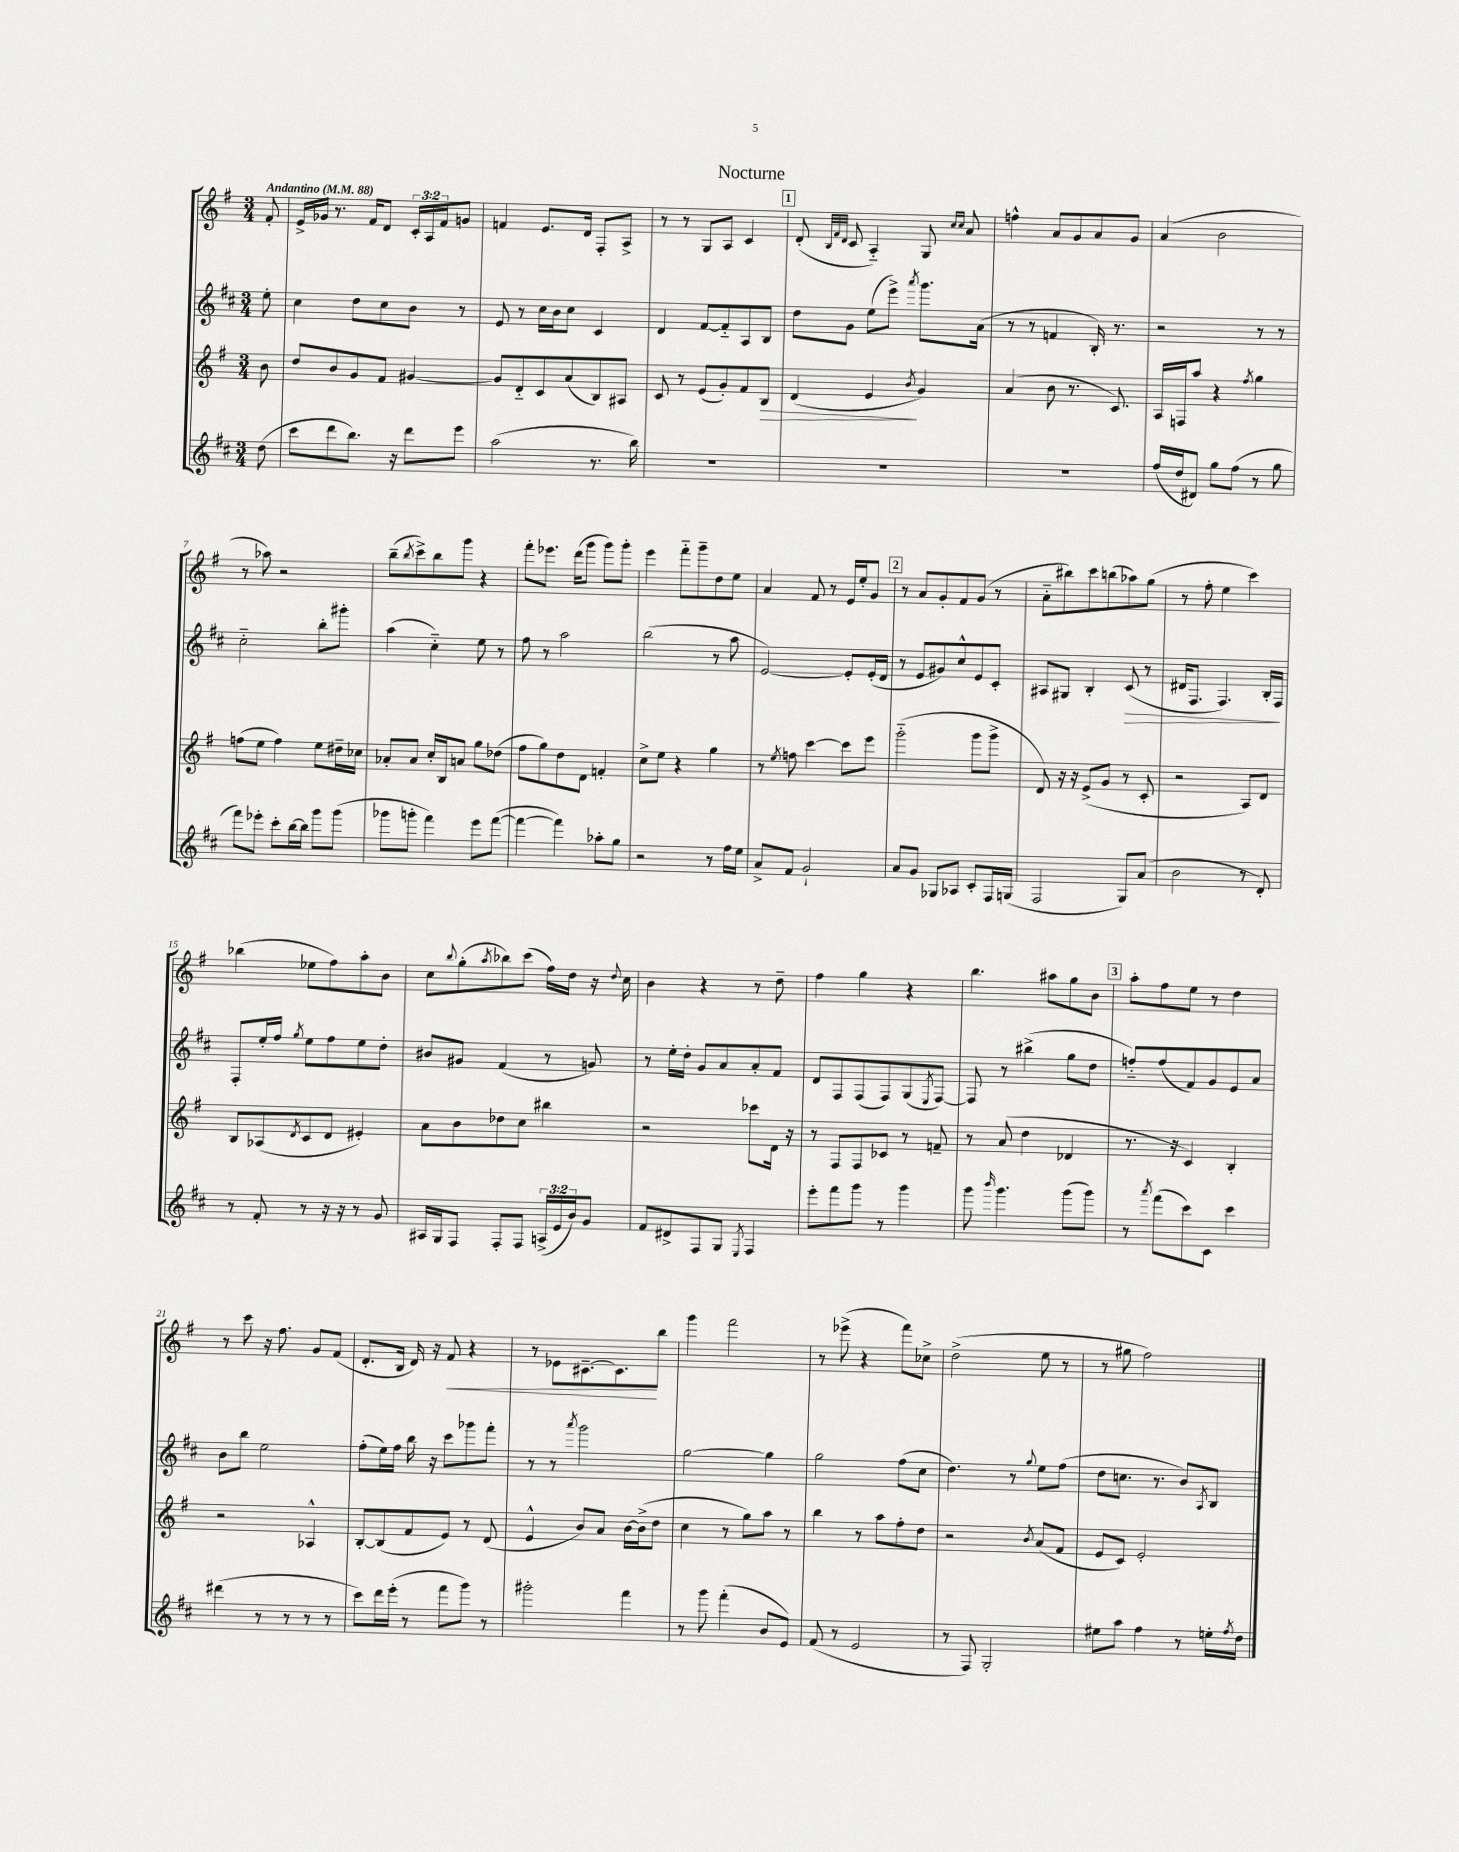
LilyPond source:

\header { title = "Nocturne" }
<<
\new StaffGroup <<
\new Staff = "s0" {
    \clef treble \key g \major \numericTimeSignature \time 3/4 \override Staff.TupletNumber.text = #tuplet-number::calc-fraction-text \partial 8 \tempo "Andantino" 4 = 88
    fis'8-. |
    e'16-> ges'16 r8. fis'16 d'8 \tuplet 3/2 { c'16-. a16 fis'16 } g'8 |
    f'4 e'8. d'16 fis8-. a8-> |
    r8 r8 g8 a8 c'4 |
    \mark \markup { \box "1" } d'8-.( \grace { b32 fis'32 d'32 } c'8 a4-_) g8 \grace { c''16 c''16 } a'8 |
    f''4-^ a'8 g'8 a'8 g'8 |
    a'4( b'2 |
    r8 aes''8) r2 |
    b''8--( \acciaccatura { b''8 } c'''8->) b''8 g'''8 r4 |
    fis'''8-. ees'''8. d'''16( g'''8 g'''8) g'''8-. |
    e'''4 fis'''8-_ g'''8-- d''8 e''8 |
    a'4 fis'8 r8 e'16 e''16-. g'8 |
    \mark \markup { \box "2" } r8 a'8 g'8-. fis'8 g'8( r8 |
    a'8-_ bis''8) c'''8 b''8( aes''8) g''8( |
    r8 fis''8-. e''4 c'''4) |
    bes''4( ees''8 fis''8) a''8-. b'8 |
    c''8 \appoggiatura { b''8 } g''8-.( \acciaccatura { a''8 } bes''8) c'''8( fis''16) d''16 r16 \appoggiatura { d''8 } c''16 |
    b'4 r4 r8 d''8-- |
    fis''4 g''4 r4 |
    b''4. ais''8 g''8 b'8 |
    \mark \markup { \box "3" } a''8-. fis''8 e''8 r8 d''4 |
    r8 c'''8 r16 fis''8. g'8 fis'8( |
    d'8.-. b16 d'16) r16 fis'8\< r4 |
    r8 ees'8 cis'8.~-- cis'8.\! b''8 |
    g'''4 fis'''2 |
    r8 ees'''8->( r4 fis'''8) ces''8-> |
    d''2->( e''8 r8 |
    r8 gis''8 fis''2) \bar "|." |
}
\new Staff = "s1" {
    \clef treble \key d \major \numericTimeSignature \time 3/4 \partial 8
    e''8-. |
    cis''4 d''8 cis''8 b'8 r8 |
    e'8 r8 cis''16 b'16 cis''8 cis'4 |
    d'4 fis'8~ fis'8-_ a8 b8 |
    \mark \markup { \box "1" } d''8 g'8 e''8( e'''8->) \acciaccatura { a'''8 } g'''8. a'16( |
    r8 r8 f'4 b16-.) r8. |
    r2 r8 r8 |
    cis''2-_ b''8-. gis'''8-. |
    a''4( cis''4-_) e''8 r8 |
    fis''8 r8 a''2 |
    b''2( r8 a''8 |
    e'2~) e'8-. e'16-.( d'16 |
    \mark \markup { \box "2" } r8 e'8 gis'8) cis''8-^ e'8 cis'8-. |
    ais8 gis8 b4-. cis'8\>( r8 |
    dis'16 fis8. fis4.) b16-. fis16\! |
    fis8-. e''16-. fis''16 \acciaccatura { g''8 } e''8 fis''8 e''8 d''8-. |
    bis'8 gis'8 fis'4( r8 g'8) |
    r8 e''16-. d''16-. g'8 a'8 a'8-. fis'8 |
    d'8 fis8 fis8( fis8) g8( \acciaccatura { e8 } fis8~) |
    fis8 r8 bis''4->( g''8 d''8 |
    \mark \markup { \box "3" } f''8-_) f''8( fis'8) g'8 e'8 a'8 |
    b'8 b''8 e''2 |
    fis''8-.( e''16) fis''16 b''16 r16 cis'''8 ges'''8 fis'''8-. |
    r8 r8 \acciaccatura { a'''8 } g'''2 |
    g''2~ g''4 |
    g''2 fis''8( cis''8 |
    d''4.) r8 \appoggiatura { g''8 } e''8 fis''8( |
    d''8 c''8. r8. b'8) \acciaccatura { a8 } b8 \bar "|." |
}
\new Staff = "s2" {
    \clef treble \key g \major \numericTimeSignature \time 3/4 \partial 8
    b'8 |
    d''8 b'8 g'8 fis'8 gis'4~ |
    gis'8 d'8-_ c'8 a'8( b8) ais8 |
    c'8 r8 e'8( g'8-.) fis'8 b8\> |
    \mark \markup { \box "1" } d'4( e'4\! \acciaccatura { b'8 } g'4) |
    a'4( b'8 r8. c'8.) |
    a16 f16 a''8 r4 \acciaccatura { fis''8 } g''4 |
    f''8( e''8 f''4) e''8 dis''16-- ces''16 |
    aes'8-. aes'8 c''16-. b16 a'8 g''8 des''8( |
    fis''8 g''8) d''8 d'8 f'4-. |
    c''8-> e''8 r4 g''4 |
    r8 \acciaccatura { e''8 } f''8 c'''4~ c'''8 e'''8 |
    \mark \markup { \box "2" } g'''2-_( g'''8 g'''8-> |
    d'8) r16 r16 e'8->( g'8 r8 c'8-. |
    r2 a8) d'8 |
    b8 aes8( \acciaccatura { d'8 } c'8 d'8 eis'4-.) |
    a'8 b'8 des''8 c''8 bis''4 |
    r2 ces'''8 d'16 r16 |
    r8 fis8 fis8 ces'8 r8 f'8-- |
    r8 a'8( d''4 des'4 |
    \mark \markup { \box "3" } r8. r16 c'4) b4-. |
    r2 aes4-^ |
    b8~-. b8( fis'8 e'8) r8 d'8( |
    e'4-^ b'8) a'8 b'16~ b'16->( d''8 |
    c''4 r8 g''8) a''8 r8 |
    b''4 r8 a''8 fis''8-. d''8 |
    r2 \acciaccatura { b'8 } a'8( fis'8 |
    e'8 c'8) e'2-. \bar "|." |
}
\new Staff = "s3" {
    \clef treble \key d \major \numericTimeSignature \time 3/4 \override Staff.TupletNumber.text = #tuplet-number::calc-fraction-text \partial 8
    d''8( |
    cis'''8 d'''8 b''8.) r16 d'''8 e'''8 |
    a''2( r8. b''16) |
    R2. |
    \mark \markup { \box "1" } R2. |
    R2. |
    fis''16( d''16 dis'8) g''8 fis''8( r8 g''8 |
    fis'''8) ees'''8-. cis'''8-. b''16~ b''16 g'''8 g'''8( |
    ges'''8 g'''8-. fis'''4) e'''8 fis'''8~( |
    fis'''4~ fis'''4) aes''8-. g''8 |
    r2 r8 fis''16 e''16 |
    a'8-> fis'8 g'2-! |
    \mark \markup { \box "2" } a'8 g'8 ges8 aes8 cis'8-. fis16 g16( |
    fis2 g8) a'8( |
    b'2 r8 d'8-.) |
    r8 fis'8-. r8 r16 r16 r8 g'8 |
    ais16 g16 fis8 fis8-. fis8 \tuplet 3/2 { a16->( e'16 b'16) } g'8 |
    fis'8 dis'8-> fis8 g8 \acciaccatura { e8 } fis4 |
    e'''8-. fis'''8 g'''8 r8 g'''4 |
    g'''8 \grace { b'''16 } g'''4. g'''8( g'''8) |
    \mark \markup { \box "3" } r8 \acciaccatura { a'''8 } fis'''8( cis'''8) cis'8 cis'''4 |
    dis'''4( r8 r8 r8 r8 |
    cis'''8) d'''16 e'''16-.( r8 fis'''8 g'''8) r8 |
    gis'''2-. fis'''4 |
    r8 g'''8 fis'''4-.( b'8 e'8) |
    fis'8( r8 e'2 |
    r8 fis8) g2-. |
    eis''8 a''8 fis''4 r8 e''16-. \acciaccatura { fis''8 } d''16 \bar "|." |
}
>>
>>
